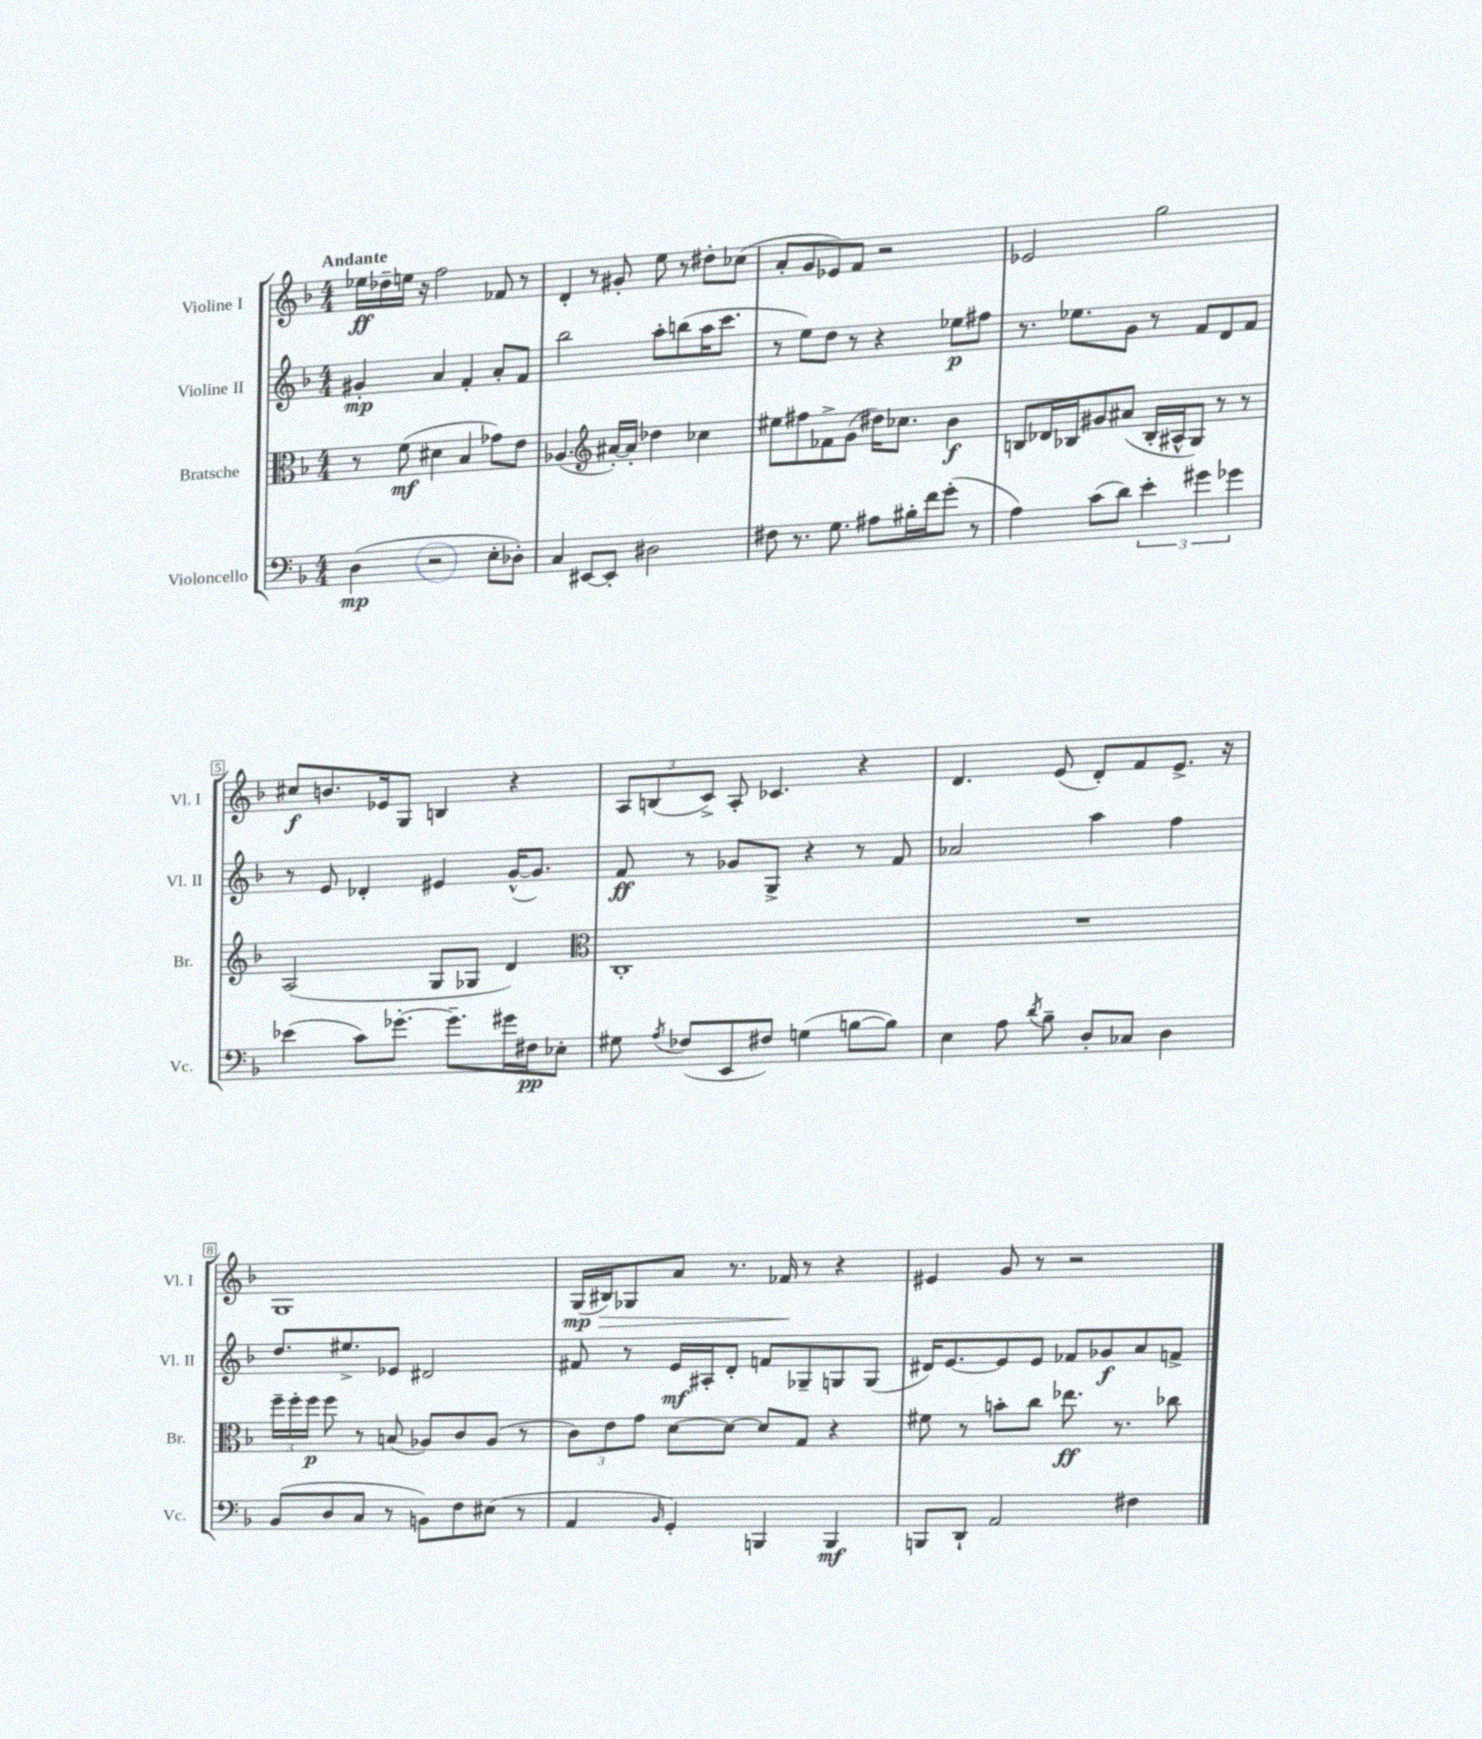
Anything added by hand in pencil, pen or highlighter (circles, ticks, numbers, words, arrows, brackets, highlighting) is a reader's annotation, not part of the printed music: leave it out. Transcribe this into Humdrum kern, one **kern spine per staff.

**kern	**kern	**kern	**kern
*staff4	*staff3	*staff2	*staff1
*clefF4	*clefC3	*clefG2	*clefG2
*k[b-]	*k[b-]	*k[b-]	*k[b-]
*M4/4	*M4/4	*M4/4	*M4/4
(4D\	8r	4g#'/	16ee-\LL
.	.	.	16dd-~\
.	(8f\	.	16ee\JJ
.	.	.	16r
2r	4d#\	4a/	2ff\
.	4B-/	4f'/	.
8E'\L	8g-\L)	8a'/L	8f-/
8D-'\J)	8e\J	8f/J	8r
=	=	=	=
4C/	(4.A-/	2bb-\	4d'/
[8EE#/L	.	.	8r
*	*clefG2	*	*
8EE#'/]J	[16a#'/LL)	.	8g#'/
.	16a#'/]JJ	.	.
2D#\	4dd-\	8aa'\L	8ee\
.	.	(8bb\	8r
.	4cc-\	16aa\K	8dd#'\L
.	.	8.ccc\J	.
.	.	.	(8cc-\J
=	=	=	=
8F#\	8ee#\L	8r	8a'/L
8.r	8ff#\	8ee\L)	8g/
.	8f-^\	8dd\J	8e-/)
8.G\	.	.	.
.	(8g\J	8r	8f/J
8A#\L	16dd#\LK)	4r	2r
.	8.cc-\J	.	.
16B#'\L	.	.	.
16f\J	.	.	.
(8g'\J	4b-\	8ee-\L	.
8r	.	8ff#\J	.
=	=	=	=
4A\)	8B/L	8.r	2e-/
.	16d-/L	.	.
.	16B-/J	8.ee-\L	.
(8c\L	8g#/	.	.
8d\J)	(8a#/J	8g\J	.
6e'\	16B-'/LL	8r	2gg\
.	16A#^^/J	.	.
.	8G/J)	8f/L	.
6g#\	.	.	.
.	8r	8d/	.
6g-\	.	.	.
.	8r	8f/J	.
=	=	=	=
(4e-\	(2A/	8r	8cc#/L
.	.	8e/	8.b/
8c\L)	.	4d-'/	.
.	.	.	16e-/k
[8.g-'\J	.	.	8G/J
.	8G/L	4e#/	4B/
8.g-~\]L	.	.	.
.	8G-/J	.	.
16g#\L	4d/)	([16g^^/LK	4r
16F#\J	.	8.g/]J)	.
8E-'\J	.	.	.
=	=	=	=
*	*clefC3	*	*
8G#\	1C'	8f/	12A/L
.	.	.	(12B/
8qA/	.	.	.
(8F-/L	.	8r	.
.	.	.	12c^/J)
8EE/	.	8g-/L	8A'/
8F#/J)	.	8G^/J	4.c-/
(4G\	.	4r	.
[8B\L	.	8r	4r
8B\]J)	.	8f/	.
=	=	=	=
4E\	1r	2a-/	4.d/
8A\	.	.	.
8qd/	.	.	.
8B-~\	.	.	(8e/
8D'/L	.	4aa\	8d'/L)
8C-/J	.	.	8f/
4D\	.	4ff\	8.e^/J
.	.	.	16r
=	=	=	=
(8BB-/L	24ff~\LL	8.dd/L	1G
.	24ff'\	.	.
.	24ff\JJ	.	.
8D/	8ff\	.	.
.	.	8.ee#^/	.
8C/J	8r	.	.
8r	(8B/	8e-/J	.
8BB\L)	8A-/L)	2d#/	.
8F\	8c/	.	.
(8E#\J	(8A-/J	.	.
8r	8r	.	.
=	=	=	=
4AA/	12c\L)	8f#/	(16G/LL
.	.	.	16B#/J)
.	12e\	.	.
.	.	8r	8G-/
.	12g\J	.	.
16qqBB-/	.	.	.
4GG'/)	[8d\L	16e/LL	8a/J
.	.	16A#'/J	.
.	8d\_J	8d'/J	8.r
4BBB/	8d/]L	8f/L	.
.	.	.	16f-/
.	8G/J	8G-~/	8r
4BBB/	4r	8G/	4r
.	.	(8G/J	.
=	=	=	=
8BBB/L	8f#\	16d#/LK)	4e#/
.	.	[8.e/	.
8DD`/J	8r	.	.
2AA/	8b'\L	8e/]	8g/
.	8cc\J	8e/J	8r
.	8.ee-\	8f-/L	2r
.	.	8g-/	.
.	8.r	.	.
4F#\	.	8a/	.
.	8cc-\	8f^/J	.
==	==	==	==
*-	*-	*-	*-
